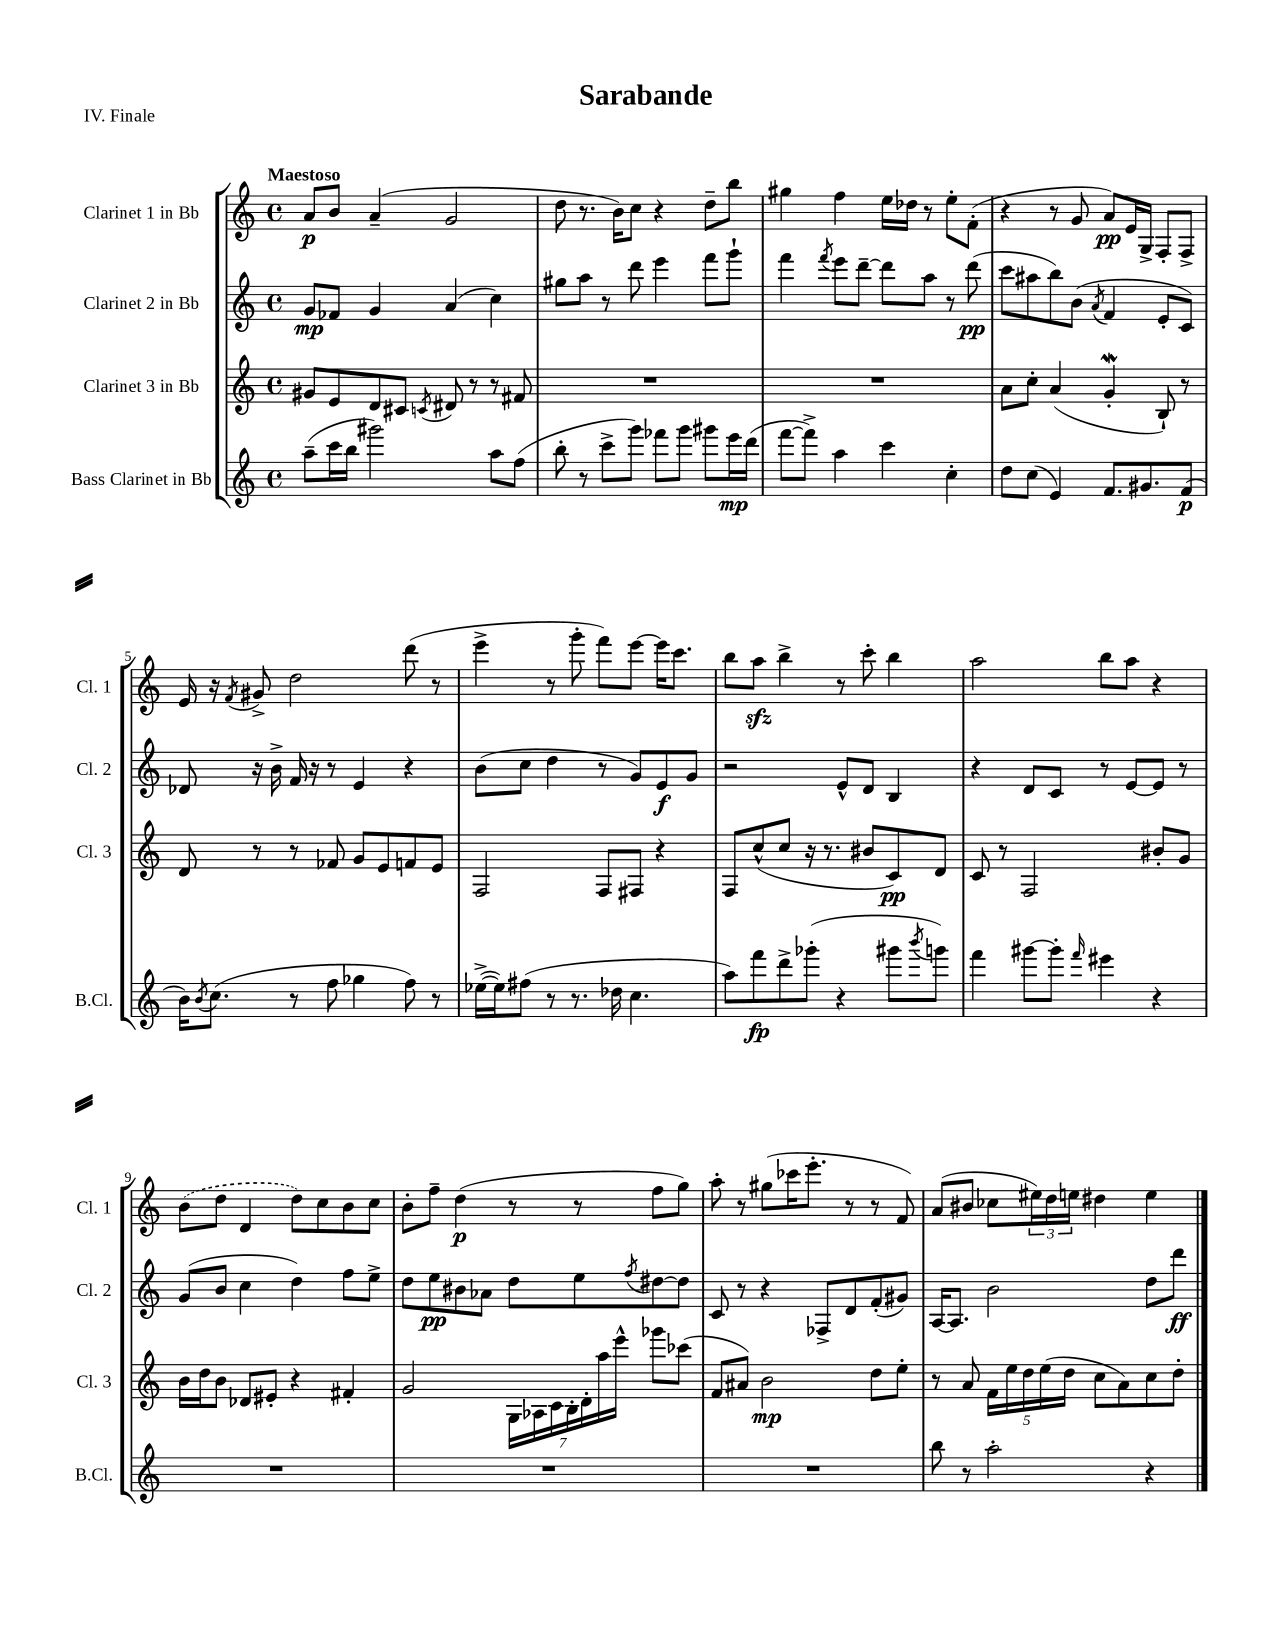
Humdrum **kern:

**kern	**kern	**kern	**kern
*staff4	*staff3	*staff2	*staff1
*clefG2	*clefG2	*clefG2	*clefG2
*k[]	*k[]	*k[]	*k[]
*M4/4	*M4/4	*M4/4	*M4/4
*met(c)	*met(c)	*met(c)	*met(c)
(8aa~\L	8g#/L	8g/L	8a/L
16ccc\L	8e/	8f-/J	8b/J
16bb\JJ	.	.	.
2ggg#\)	8d/	4g/	(4a~/
.	8c#/J	.	.
.	8qc/	.	.
.	8d#/	(4a/	2g/
.	8r	.	.
8aa\L	8r	4cc\)	.
(8ff\J	8f#/	.	.
=	=	=	=
8bb'\	1r	8gg#\L	8dd\
8r	.	8aa\J	8.r
8ccc^\L	.	8r	.
.	.	.	16b\LK)
8ggg\J)	.	8ddd\	8cc\J
8fff-\L	.	4eee\	4r
8ggg\J	.	.	.
8ggg#\L	.	8fff\L	8dd~\L
16eee\L	.	8ggg`\J	8bb\J
(16ddd\JJ	.	.	.
=	=	=	=
[8fff\L	1r	4fff\	4gg#\
8fff^\]J)	.	.	.
.	.	8qfff/	.
4aa\	.	8eee\L	4ff\
.	.	[8ddd~\J	.
4ccc\	.	8ddd\]L	16ee\LL
.	.	.	16dd-\JJ
.	.	8aa\J	8r
4cc'\	.	8r	8ee'\L
.	.	(8ddd\	(8f'\J
=	=	=	=
8dd\L	8a\L	8ccc\L	4r
(8cc\J	8cc'\J	8aa#\	.
4e/)	(4a/	8bb\)	8r
.	.	(8b\J	8g/
.	.	8qa/	.
8.f/L	4g'/	4f/	8a/L)
.	.	.	16e/L
8.g#/	.	.	16G^/JJ
.	8B`/)	8e'/L	8F'/L
(8f/J	8r	8c/J)	8F^/J
=	=	=	=
16b\LK)	8d/	8d-/	16e/
8qb/	.	.	.
(8.cc\J	.	.	16r
.	.	.	8qf/
.	8r	16r	8g#^/
.	.	16b^\	.
8r	8r	16f/	2dd\
.	.	16r	.
8ff\	8f-/	8r	.
4gg-\	8g/L	4e/	.
.	8e/	.	.
8ff\)	8f/	4r	(8ddd\
8r	8e/J	.	8r
=	=	=	=
([16ee-^\LL	2F/	(8b\L	4eee^\
16ee-\]J)	.	.	.
(8ff#\J	.	8cc\J	.
8r	.	4dd\	8r
8.r	.	.	8ggg'\
.	8F/L	8r	8fff\L)
16dd-\	.	.	.
4.cc\	8F#/J	8g/L)	[8eee\J
.	4r	8e/	16eee\]LK
.	.	.	8.ccc\J
.	.	8g/J	.
=	=	=	=
8aa\L)	8F/L	2r	8bb\L
8fff\	(8cc^^/	.	8aa\J
8ddd^\	8cc/J	.	4bb^\
(8ggg-'\J	16r	.	.
.	8.r	.	.
4r	.	8e^^/L	8r
.	8b#/L	8d/J	8ccc'\
8ggg#\L	8c/)	4B/	4bb\
8qbbb/	.	.	.
8ggg\J)	8d/J	.	.
=	=	=	=
4fff\	8c/	4r	2aa\
.	8r	.	.
[8ggg#\L	2F/	8d/L	.
8ggg#'\]J	.	8c/J	.
16qqfff/	.	.	.
4eee#\	.	8r	8bb\L
.	.	[8e/L	8aa\J
4r	8b#'/L	8e/]J	4r
.	8g/J	8r	.
=	=	=	=
1r	16b\LL	(8g/L	(8b\L
.	16dd\J	.	.
.	8b\J	8b/J	8dd\J
.	8d-/L	4cc\	4d/
.	8e#'/J	.	.
.	4r	4dd\)	8dd\L)
.	.	.	8cc\
.	4f#'/	8ff\L	8b\
.	.	8ee^\J	8cc\J
=	=	=	=
1r	2g/	8dd\L	8b'\L
.	.	8ee\	8ff~\J
.	.	8b#\	(4dd\
.	.	8a-\J	.
.	28G\LL	8dd\L	8r
.	28A-\	.	.
.	28c\	.	.
.	28B'\	.	.
.	.	8ee\	8r
.	28d'\	.	.
.	28aa\	.	.
.	28eee^^\JJ	.	.
.	.	8qff/	.
.	8ggg-\L	[8dd#\	8ff\L
.	(8ccc-\J	8dd#\]J	8gg\J)
=	=	=	=
1r	8f/L	8c/	8aa'\
.	8a#/J)	8r	8r
.	2b\	4r	(8gg#\L
.	.	.	16ccc-\K
.	.	.	8.eee'\J
.	.	8F-^/L	.
.	.	8d/	8r
.	8dd\L	(8f'/	8r
.	8ee'\J	8g#/J)	8f/)
=	=	=	=
8bb\	8r	[16A/LK	(8a/L
.	.	8.A/]J	.
8r	8a/	.	8b#/J
2aa'\	20f\LL	2b\	8cc-\L
.	20ee\	.	.
.	20dd\	.	.
.	.	.	24ee#\L)
.	(20ee\	.	.
.	.	.	24dd\
.	20dd\JJ	.	.
.	.	.	24ee\JJ
.	8cc\L	.	4dd#\
.	8a\)	.	.
4r	8cc\	8dd\L	4ee\
.	8dd'\J	8ddd\J	.
==	==	==	==
*-	*-	*-	*-
